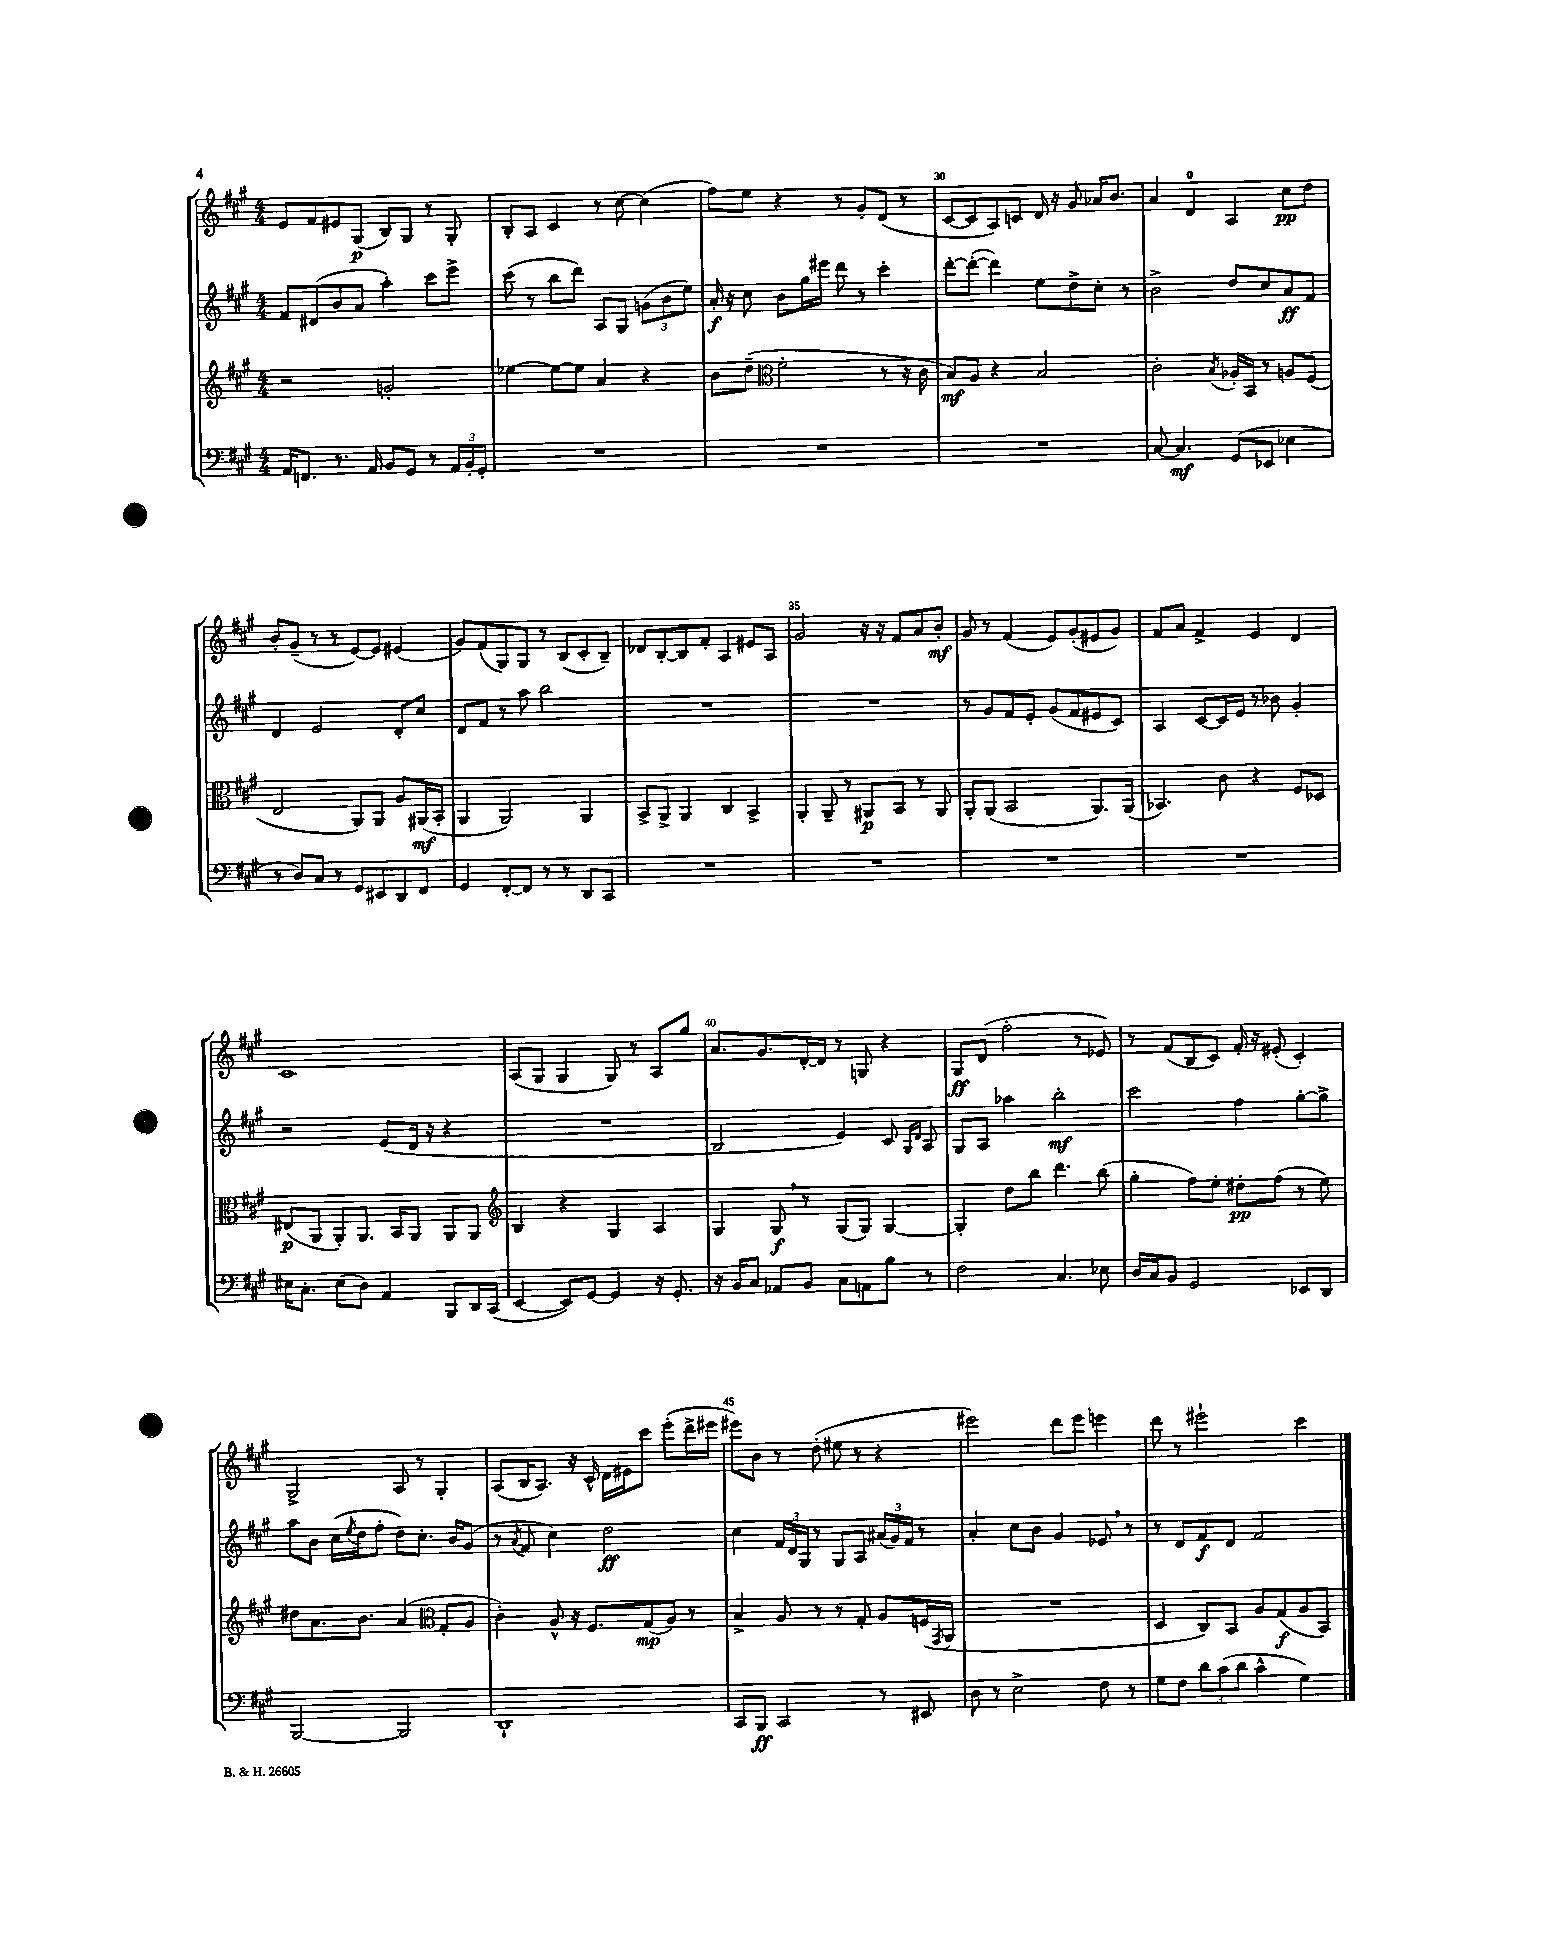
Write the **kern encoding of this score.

**kern	**dynam	**kern	**dynam	**kern	**dynam	**kern	**dynam
*part4	*part4	*part3	*part3	*part2	*part2	*part1	*part1
*staff4	*staff4	*staff3	*staff3	*staff2	*staff2	*staff1	*staff1
*clefF4	*	*clefG2	*	*clefG2	*	*clefG2	*
*k[f#c#g#]	*	*k[f#c#g#]	*	*k[f#c#g#]	*	*k[f#c#g#]	*
*M4/4	*	*M4/4	*	*M4/4	*	*M4/4	*
=27	=27	=27	=27	=27	=27	=27	=27
16AA/KL	.	2r	.	8f#/L	.	8e/L	.
8.FFn/J	.	.	.	.	.	.	.
.	.	.	.	(8d#X/	.	8f#/	.
8.r	.	.	.	8b/	.	8e#X/	.
.	.	.	.	8a/J	.	(8G#/J	p
16AA/	.	.	.	.	.	.	.
8BB/L	.	2gn'/	.	4aa'\)	.	8B/L)	.
8GG#/J	.	.	.	.	.	8G#/J	.
8r	.	.	.	8ccc#\L	.	8r	.
24AA/LL	.	.	.	8eee^\J	.	8G#'/	.
24BB'/	.	.	.	.	.	.	.
24GG#'/JJ	.	.	.	.	.	.	.
=28	=28	=28	=28	=28	=28	=28	=28
1r	.	[4ee-X\	.	(8ccc#\	.	8B'/L	.
.	.	.	.	8r	.	8A/J	.
.	.	8ee-\L_	.	8bb\L	.	4c#/	.
.	.	8ee-\J]	.	8ddd\J)	.	.	.
.	.	4a/	.	8A/L	.	8r	.
.	.	.	.	8G#/J	.	[8cc#\	.
.	.	4r	.	(12gn\L	.	(4cc#\]	.
.	.	.	.	12b\	.	.	.
.	.	.	.	12ee\J)	.	.	.
=29	=29	=29	=29	=29	=29	=29	=29
1r	.	8b\L	.	16a'/	f	8ff#\L)	.
.	.	.	.	16r	.	.	.
.	.	(8dd~\J	.	8cc#\	.	8ee\J	.
*	*	*clefC3	*	*	*	*	*
.	.	2f#'\	.	8b\L	.	4r	.
.	.	.	.	16gg#\L	.	.	.
.	.	.	.	16eee#X\JJ	.	.	.
.	.	.	.	8ddd\	.	8r	.
.	.	.	.	8r	.	8g#'/L	.
.	.	8r	.	4ccc#'\	.	(8d/J	.
.	.	16r	.	.	.	8r	.
.	.	16c#\	.	.	.	.	.
=30	=30	=30	=30	=30	=30	=30	=30
1r	.	8B/L)	mf	[8ddd'\L	.	[8c#/L	.
.	.	8A/J	.	(8ddd'\J_	.	8c#/]	.
.	.	4r	.	4ddd\])	.	8A/)	.
.	.	.	.	.	.	8cn/J	.
.	.	2B/	.	8ee\L	.	16d/	.
.	.	.	.	.	.	16r	.
.	.	.	.	8dd^\	.	8g#/	.
.	.	.	.	8cc#'\J	.	16a-X/KL	.
.	.	.	.	.	.	8.b/J	.
.	.	.	.	8r	.	.	.
=31	=31	=31	=31	=31	=31	=31	=31
[8C#/	.	2c#'\	.	2b^\	.	4a/	.
4.C#/]	mf	.	.	.	.	.	.
.	.	.	.	.	.	4d/	.
.	.	8qB/	.	.	.	.	.
(8GG#/L	.	16A-X'/LL	.	8dd/L	.	4A/	.
.	.	16BB/JJ	.	.	.	.	.
8EE-X/J	.	8r	.	8cc#/	.	.	.
4E-X\	.	8An/L	.	8a/	ff	8cc#\L	pp
.	.	(8F#/J	.	8f#/J	.	8dd\J	.
!!LO:LB:g=z
=32	=32	=32	=32	=32	=32	=32	=32
8r	.	2E/	.	4d/	.	8b'/L	.
8D/L)	.	.	.	.	.	(8g#~/J	.
8C#/J	.	.	.	2e/	.	8r	.
8r	.	.	.	.	.	8r	.
8GG#/L	.	8AA/L)	.	.	.	[8e/L)	.
8EE#X/	.	8AA/J	.	.	.	8e/J]	.
8DD/	.	8A/L	.	8d'/L	.	(4e#X/	.
8FF#/J	.	(16AA#X/L	mf	8cc#/J	.	.	.
.	.	16BB'/JJ	.	.	.	.	.
=33	=33	=33	=33	=33	=33	=33	=33
4GG#/	.	4AA/	.	8d/L	.	8g#/L)	.
.	.	.	.	8f#/J	.	(8f#/	.
[8FF#'/L	.	2AA/)	.	8r	.	8G#/)	.
8FF#/J]	.	.	.	8aa\	.	8G#/J	.
8r	.	.	.	2bb\	.	8r	.
8r	.	.	.	.	.	(8B/L	.
8DD/L	.	4AA/	.	.	.	8c#'/	.
8CC#/J	.	.	.	.	.	8B~/J)	.
=34	=34	=34	=34	=34	=34	=34	=34
1r	.	8BB^/L	.	1r	.	8d-X/L	.
.	.	8AA^/J	.	.	.	[8B'/	.
.	.	4AA/	.	.	.	8B/]	.
.	.	.	.	.	.	8f#'/J	.
.	.	4C#/	.	.	.	4A/	.
.	.	4BB^/	.	.	.	8e#X/L	.
.	.	.	.	.	.	8A/J	.
=35	=35	=35	=35	=35	=35	=35	=35
1r	.	4AA'/	.	1r	.	2g#/	.
.	.	8AA~/	.	.	.	.	.
.	.	8r	.	.	.	.	.
.	.	8AA#X/L	p	.	.	16r	.
.	.	.	.	.	.	16r	.
.	.	8BB/J	.	.	.	8f#/L	.
.	.	8r	.	.	.	8a/	.
.	.	8AA#/	.	.	.	8b'/J	mf
=36	=36	=36	=36	=36	=36	=36	=36
1r	.	8AA'/L	.	8r	.	8g#/	.
.	.	(8AA/J	.	8g#/L	.	8r	.
.	.	2BB/	.	8f#/	.	(4f#/	.
.	.	.	.	8e'/J	.	.	.
.	.	.	.	(8g#/L	.	8e/L)	.
.	.	.	.	8f#/	.	(8g#'/	.
.	.	8.AA/L)	.	8e#X/	.	8e#X/	.
.	.	.	.	8c#/J)	.	8g#/J)	.
.	.	(16AA/Jk	.	.	.	.	.
=37	=37	=37	=37	=37	=37	=37	=37
1r	.	4.BB-X/)	.	4A/	.	8f#/L	.
.	.	.	.	.	.	8a/J	.
.	.	.	.	[8c#/L	.	4f#^/	.
.	.	8c#\	.	16c#/L]	.	.	.
.	.	.	.	16e/JJ	.	.	.
.	.	4r	.	8r	.	4e/	.
.	.	.	.	8b-X\	.	.	.
.	.	8F#/L	.	4g#'/	.	4d/	.
.	.	8D-X/J	.	.	.	.	.
!!LO:LB:g=z
=38	=38	=38	=38	=38	=38	=38	=38
16E#X\KL	.	(8E#X/L	p	2r	.	1c#	.
8.C#'\J	.	.	.	.	.	.	.
.	.	8AA/J	.	.	.	.	.
(8E#\L	.	8AA'/L)	.	.	.	.	.
8D\J)	.	8.AA/J	.	.	.	.	.
4AA/	.	.	.	(8e/L	.	.	.
.	.	16BB/KL	.	.	.	.	.
.	.	8AA/J	.	16d/Jk	.	.	.
.	.	.	.	16r	.	.	.
8BBB/L	.	8AA/L	.	4r	.	.	.
16DD/L	.	8AA/J	.	.	.	.	.
(16CC#/JJ	.	.	.	.	.	.	.
=39	=39	=39	=39	=39	=39	=39	=39
*	*	*clefG2	*	*	*	*	*
[4EE/	.	4B/	.	1r	.	(8A/L	.
.	.	.	.	.	.	8G#/J	.
8EE/L])	.	4r	.	.	.	4G#/	.
[8GG#/J	.	.	.	.	.	.	.
4GG#/]	.	4G#/	.	.	.	8G#/)	.
.	.	.	.	.	.	8r	.
16r	.	4A/	.	.	.	8A/L	.
8.GG#'/	.	.	.	.	.	.	.
.	.	.	.	.	.	8gg#/J	.
=40	=40	=40	=40	=40	=40	=40	=40
16r	.	4G#/	.	2B/	.	8.a/L	.
16BB/KL	.	.	.	.	.	.	.
8C#/J	.	.	.	.	.	.	.
.	.	.	.	.	.	8.g#/	.
8AA-X/L	.	8G#,/	f	.	.	.	.
8BB/J	.	8r	.	.	.	[16d'/L	.
.	.	.	.	.	.	16d/JJ]	.
8C#\L	.	(8G#/L	.	4e/)	.	8r	.
8AAn\	.	8G#/J)	.	.	.	8Gn/	.
8B\J	.	[4G#/	.	8c#/	.	4r	.
.	.	.	.	16qqG#/LL	.	.	.
.	.	.	.	16qqd/JJ	.	.	.
8r	.	.	.	8A/	.	.	.
=41	=41	=41	=41	=41	=41	=41	=41
2F#\	.	4G#'/]	.	8G#/L	.	8G#/L	ff
.	.	.	.	8A/J	.	(8d/J	.
.	.	8dd\L	.	4aa-X\	.	2ff#'\	.
.	.	8bb\J	.	.	.	.	.
4.C#/	.	4.ddd\	.	2bb'\	mf	.	.
.	.	.	.	.	.	8r	.
8E-X\	.	(8bb\	.	.	.	8e-X/)	.
=42	=42	=42	=42	=42	=42	=42	=42
16D/LL	.	4gg#'\	.	2ccc#\	.	8r	.
16C#/J	.	.	.	.	.	.	.
8BB/J	.	.	.	.	.	(8f#/L	.
2GG#/	.	8ff#\L)	.	.	.	8B/	.
.	.	8ee'\J	.	.	.	8c#/J)	.
.	.	8dd#X'\L	pp	4ff#\	.	16f#'/	.
.	.	.	.	.	.	16r	.
.	.	(8ff#\J	.	.	.	(8e#X'/	.
8EE-X/L	.	8r	.	[8gg#'\L	.	4c#'/)	.
8DD/J	.	8ee\)	.	8gg#^\J]	.	.	.
!!LO:LB:g=z
=43	=43	=43	=43	=43	=43	=43	=43
[2BBB/	.	8dd#X\L	.	8aa\L	.	2G#^/	.
.	.	8.a\	.	8b\J	.	.	.
.	.	.	.	(16cc#\LL	.	.	.
.	.	.	.	8qee/	.	.	.
.	.	8.b\J	.	16dd\J	.	.	.
.	.	.	.	8ff#'\J	.	.	.
2BBB/]	.	(4a/	.	8dd\L)	.	8A/	.
.	.	.	.	8.cc#'\J	.	8r	.
*	*	*clefC3	*	*	*	*	*
.	.	8G#'/L	.	.	.	4G#'/	.
.	.	.	.	16b/KL	.	.	.
.	.	8A/J	.	(8g#/J	.	.	.
=44	=44	=44	=44	=44	=44	=44	=44
1DD`	.	4c#'\)	.	8r	.	(8A/L	.
.	.	.	.	8qa/	.	.	.
.	.	.	.	8f#/	.	16B/K	.
.	.	.	.	.	.	8.A/J)	.
.	.	8A^^/	.	4cc#\)	.	.	.
.	.	16r	.	.	.	16r	.
.	.	8.F#/L	.	.	.	16c#^^/	.
.	.	.	.	2dd\	ff	16d\LL	.
.	.	.	.	.	.	16e#X\J	.
.	.	(8G#/	mp	.	.	8ccc#\J	.
.	.	8A/J)	.	.	.	(8eee'\L	.
.	.	8r	.	.	.	16ddd^\L	.
.	.	.	.	.	.	16eee#X\JJ	.
=45	=45	=45	=45	=45	=45	=45	=45
8CC#/L	.	4B^/	.	4cc#\	.	8eee#X\L)	.
8BBB/J	ff	.	.	.	.	8b\J	.
2CC#/	.	8A/	.	24f#/LL	.	8r	.
.	.	.	.	24d/	.	.	.
.	.	.	.	24G#/JJ	.	.	.
.	.	8r	.	8r	.	(8dd'\	.
.	.	8r	.	8G#/L	.	8ee#X\	.
.	.	8G#'/	.	8A/J	.	8r	.
8r	.	8A/L	.	(24a#X/LL	.	4r	.
.	.	.	.	24g#/)	.	.	.
.	.	.	.	24f#/JJ	.	.	.
8EE#X/	.	(16Fn/L	.	8r	.	.	.
.	.	8qGG#/	.	.	.	.	.
.	.	16AA/JJ	.	.	.	.	.
=46	=46	=46	=46	=46	=46	=46	=46
8D\	.	1r	.	4a'/	.	2eee#X\)	.
8r	.	.	.	.	.	.	.
2E^\	.	.	.	8cc#\L	.	.	.
.	.	.	.	8b\J	.	.	.
.	.	.	.	4g#/	.	8ddd\L	.
.	.	.	.	.	.	8eee#\J	.
8F#\	.	.	.	8e-X,/	.	4eeen\	.
8r	.	.	.	8r	.	.	.
=47	=47	=47	=47	=47	=47	=47	=47
8G#\L	.	4D/	.	8r	.	8ddd\	.
8F#\J	.	.	.	8d/L	.	8r	.
12d\L	.	8C#/L)	.	8f#/	f	2eee#X`\	.
(12c#\	.	.	.	.	.	.	.
.	.	8BB/J	.	8d/J	.	.	.
12d\J	.	.	.	.	.	.	.
4c#^^\	.	8A/L	.	2f#/	.	.	.
.	.	(8G#/	f	.	.	.	.
4G#\)	.	8A/	.	.	.	4ccc#\	.
.	.	8BB/J)	.	.	.	.	.
==	==	==	==	==	==	==	==
*-	*-	*-	*-	*-	*-	*-	*-
